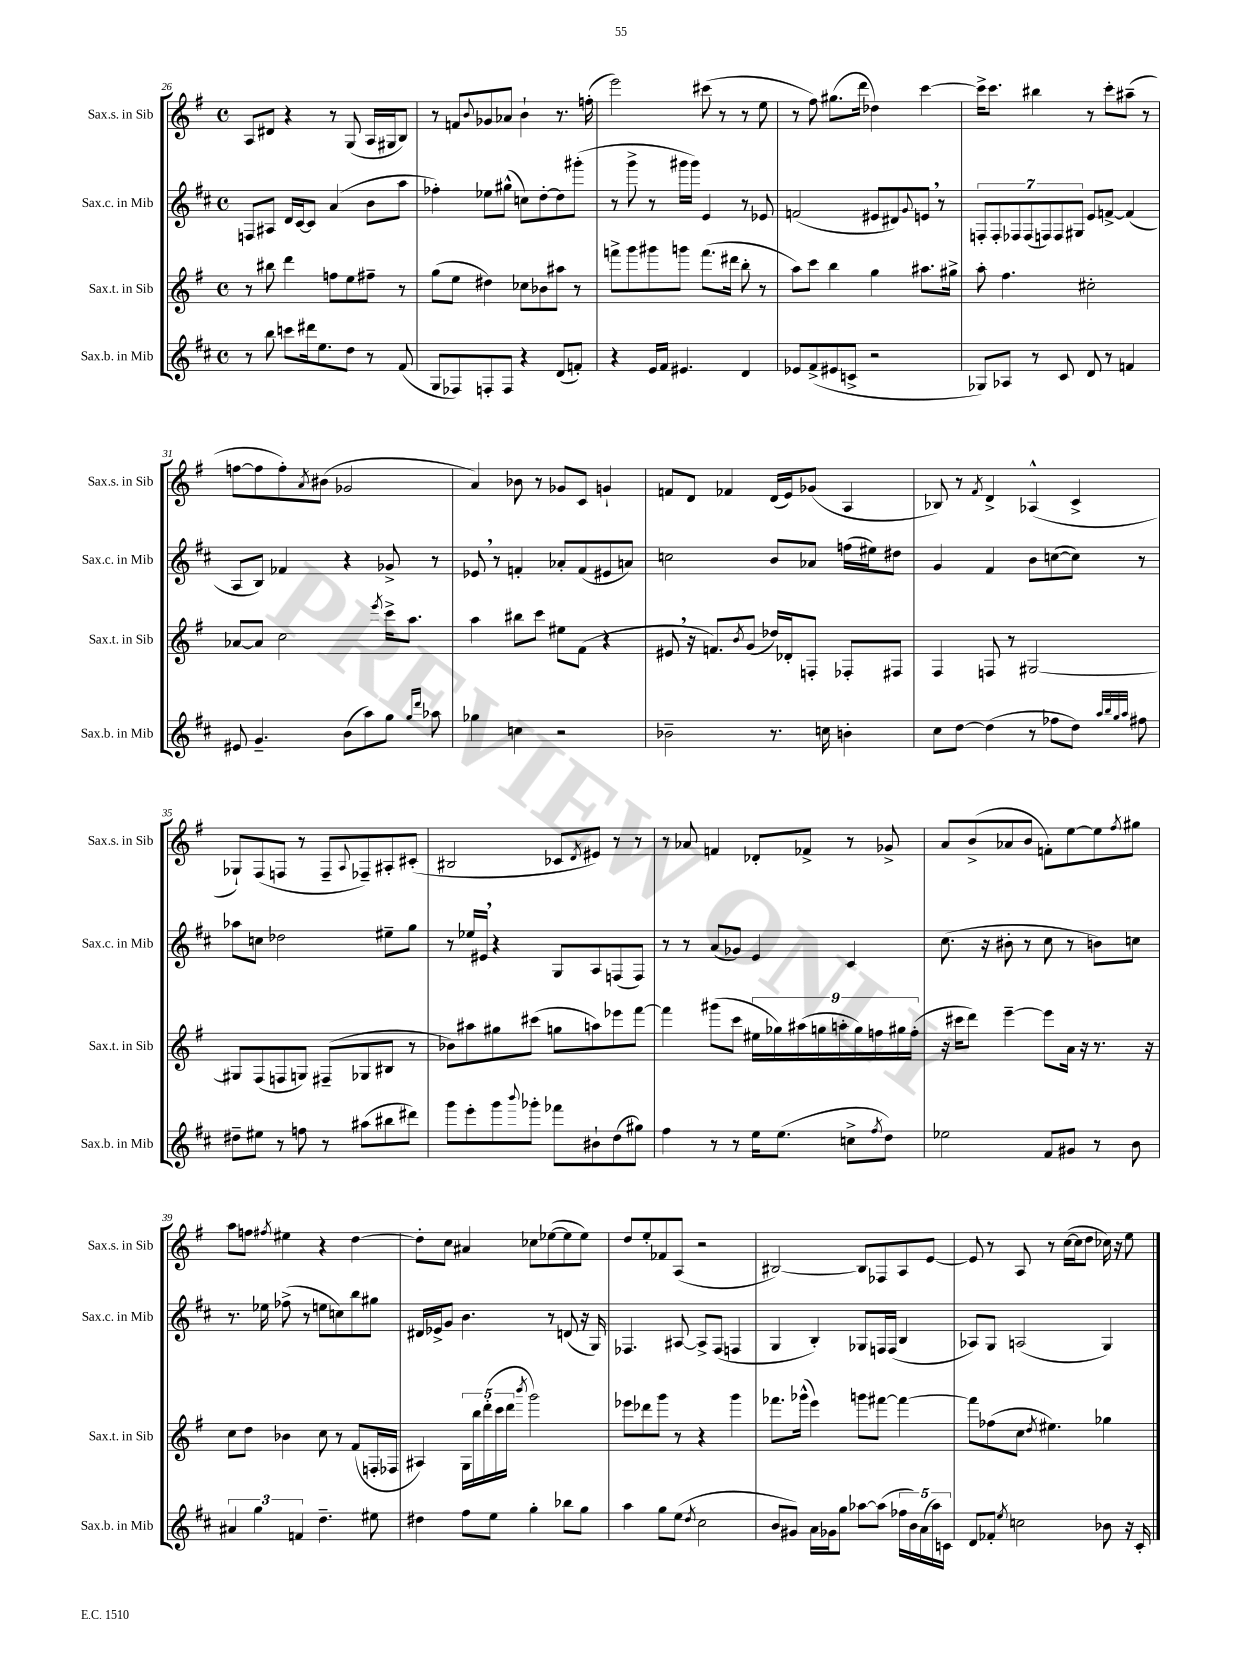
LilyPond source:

<<
\new StaffGroup <<
\new Staff = "s0" \with { instrumentName = "Sax.s. in Sib" shortInstrumentName = "Sax.s. in Sib" } {
    \clef treble \key g \major \defaultTimeSignature \time 4/4
    a8 dis'8 r4 r8 g8( a16 gis16 b8) |
    r8 f'8 \appoggiatura { b'8 } ges'8 aes'8 b'4-! r8. f''16-.( |
    e'''2) cis'''8( r8 r8 e''8 |
    r8 fis''8) gis''8.( d'''16 des''4) c'''4~ |
    c'''16-> c'''8. bis''4 r8 c'''8-. ais''8--( r8 |
    f''8~ f''8 f''8-.) \acciaccatura { a'8 } bis'8( ges'2 |
    a'4) bes'8 r8 ges'8 c'8 g'4-! |
    f'8 d'8 fes'4 d'16( e'16) ges'8( a4 |
    bes8) r8 \acciaccatura { fis'8 } d'4-> aes4-^( c'4-> |
    ges8-!) fis8( f8 r8 f8-- \appoggiatura { a8 } fes8--) ais8-. cis'8-.( |
    bis2 ces'8 \acciaccatura { d'8 } eis'8) r8 r8 |
    r8 aes'8 f'4 des'8-. fes'8-> r8 ges'8-> |
    a'8 b'8->( aes'8 b'8 f'8-.) e''8~ e''8 \acciaccatura { fis''8 } gis''8 |
    a''8 f''8 \acciaccatura { fis''8 } eis''4 r4 d''4~ |
    d''8-. c''8 ais'4 ces''8 ees''8~( ees''8 ees''8) |
    d''8 e''8-. fes'8 a8( r2 |
    bis2~) bis8 fes8 a8 e'8~ |
    e'8 r8 a8 r8 c''16~( c''16 d''8 ces''16) r16 e''8 \bar "|." |
}
\new Staff = "s1" \with { instrumentName = "Sax.c. in Mib" shortInstrumentName = "Sax.c. in Mib" } {
    \clef treble \key d \major \defaultTimeSignature \time 4/4
    f8 ais8 d'16 cis'16~ cis'8 a'4( b'8 a''8 |
    fes''4-.) ees''8 gis''8-^( c''8) d''8~-. d''8 gis'''8-.( |
    r8 g'''8-> r8 gis'''16 gis'''16) e'4 r8 ees'8 |
    f'2( eis'8 dis'8) \appoggiatura { g'8 } e'8 \breathe r8 |
    \tuplet 7/4 { f8-. f8-. fes8 fes8( f8) f8 gis8 } e'8 f'8~-> f'4( |
    a8 b8) fes'4 r4 ges'8-> r8 |
    ees'8 \breathe r8 f'4-. aes'8-. f'8( eis'8 a'8) |
    c''2 b'8 aes'8 f''16( eis''16) dis''8 |
    g'4 fis'4 b'8 c''8~( c''8) r8 |
    aes''8 c''8 des''2 eis''8-- g''8 |
    r8 ees''16 eis'16 \breathe r4 g8 a8 f8( f8) |
    r8 r8 a'8( ges'8) e'4 cis'4 |
    cis''8.( r16 bis'8-. r8 cis''8 r8 b'8) c''8 |
    r8. ees''16 fes''8->( r8 e''8 c''8) b''8 gis''8 |
    dis'16 ees'16-> g'8 b'4. r8 d'8( r16 g16) |
    fes4. ais8~ ais8-> fes8( f4 |
    g4 b4-.) ges8 f16 f16( b4 |
    aes8) g8 a2( g4) \bar "|." |
}
\new Staff = "s2" \with { instrumentName = "Sax.t. in Sib" shortInstrumentName = "Sax.t. in Sib" } {
    \clef treble \key g \major \defaultTimeSignature \time 4/4
    r8 bis''8 d'''4 f''8 e''8 fis''8-- r8 |
    g''8( e''8 dis''4) ces''8 bes'8 ais''8 r8 |
    f'''8-> g'''8 gis'''8 g'''8 f'''8.( dis'''16 b''8-. r8 |
    a''8) c'''8 b''4 g''4 ais''8. gis''16-> |
    a''8-. fis''4. cis''2-. |
    aes'8~ aes'8 c''2 \acciaccatura { e'''8 } c'''16-> a''8. |
    a''4 bis''8 c'''8 eis''8 fis'8( r4 |
    eis'8 \breathe r16 f'8.) \acciaccatura { b'8 } g'8( des''16) des'16-. f8-. fes8-. fis8 |
    fis4 f8 r8 gis2~ |
    gis8 fis8( f8 g8) fis8--( ges8 bis8 r8 |
    bes'8) ais''8 gis''8 cis'''8( g''8 a''8) ees'''8 fis'''8~ |
    fis'''4 gis'''8( c'''8 \tuplet 9/8 { eis''16 ges''16) ais''16( g''16 a''16-. g''16) f''16 gis''16 f''16-.( } |
    r16 cis'''16 d'''8) e'''4~-- e'''8 a'16 r16 r8. r16 |
    c''8 d''8 bes'4 c''8 r8 fis'8( f16-. fes16 |
    ais4) \tuplet 5/4 { g16 b''16 d'''16-.( c'''16 d'''16 } \acciaccatura { b'''8 } g'''2) |
    ees'''8 des'''8 g'''8 r8 r4 g'''4 |
    fes'''8. ges'''16-^( e'''4) g'''8 fis'''8~ fis'''4~ |
    fis'''8 fes''8( c''8 \acciaccatura { d''8 } eis''4.) ges''4 \bar "|." |
}
\new Staff = "s3" \with { instrumentName = "Sax.b. in Mib" shortInstrumentName = "Sax.b. in Mib" } {
    \clef treble \key d \major \defaultTimeSignature \time 4/4
    r8 b''8 c'''8 dis'''16 e''8. d''8 r8 fis'8( |
    g8 fes8) f8-. f8 r4 d'8( f'8-.) |
    r4 e'16 fis'16 eis'4. d'4 |
    ees'8 fis'8->( eis'8 c'8-> r2 |
    ges8) aes8 r8 cis'8 d'8 r8 f'4 |
    eis'8 g'4.-- b'8( a''8) g''8 \grace { g''16 d'''16 } aes''8 |
    ges''4 c''4 r2 |
    bes'2-- r8. c''16 b'4-. |
    cis''8 d''8~ d''4( r8 fes''8 d''8) \grace { a''32 b''32 g''32 a''32 } fis''8 |
    dis''8-- eis''8 r8 f''8 r8 ais''8( bis''8 dis'''8) |
    g'''8 e'''8-. g'''8 \appoggiatura { b'''8 } ges'''8-. fes'''8 bis'8-! d''8( gis''8) |
    fis''4 r8 r8 e''16 e''8.( c''8-> \acciaccatura { fis''8 } d''8) |
    ees''2 fis'8 gis'8 r8 b'8 |
    \tuplet 3/2 { ais'4 g''4 f'4 } d''4.-- eis''8 |
    dis''4 fis''8 e''8 g''4-. bes''8 g''8 |
    a''4 g''8 e''8( \acciaccatura { d''8 } cis''2 |
    b'8 gis'8) a'16 ges'16 g''8 aes''8~ aes''8( \tuplet 5/4 { fes''16 b'16) a'16( aes''16) c'16 } |
    d'8 fes'8-. \acciaccatura { e''8 } c''2 bes'8 r16 cis'16-. \bar "|." |
}
>>
>>
\layout { \context { \Score currentBarNumber = #26 } }
